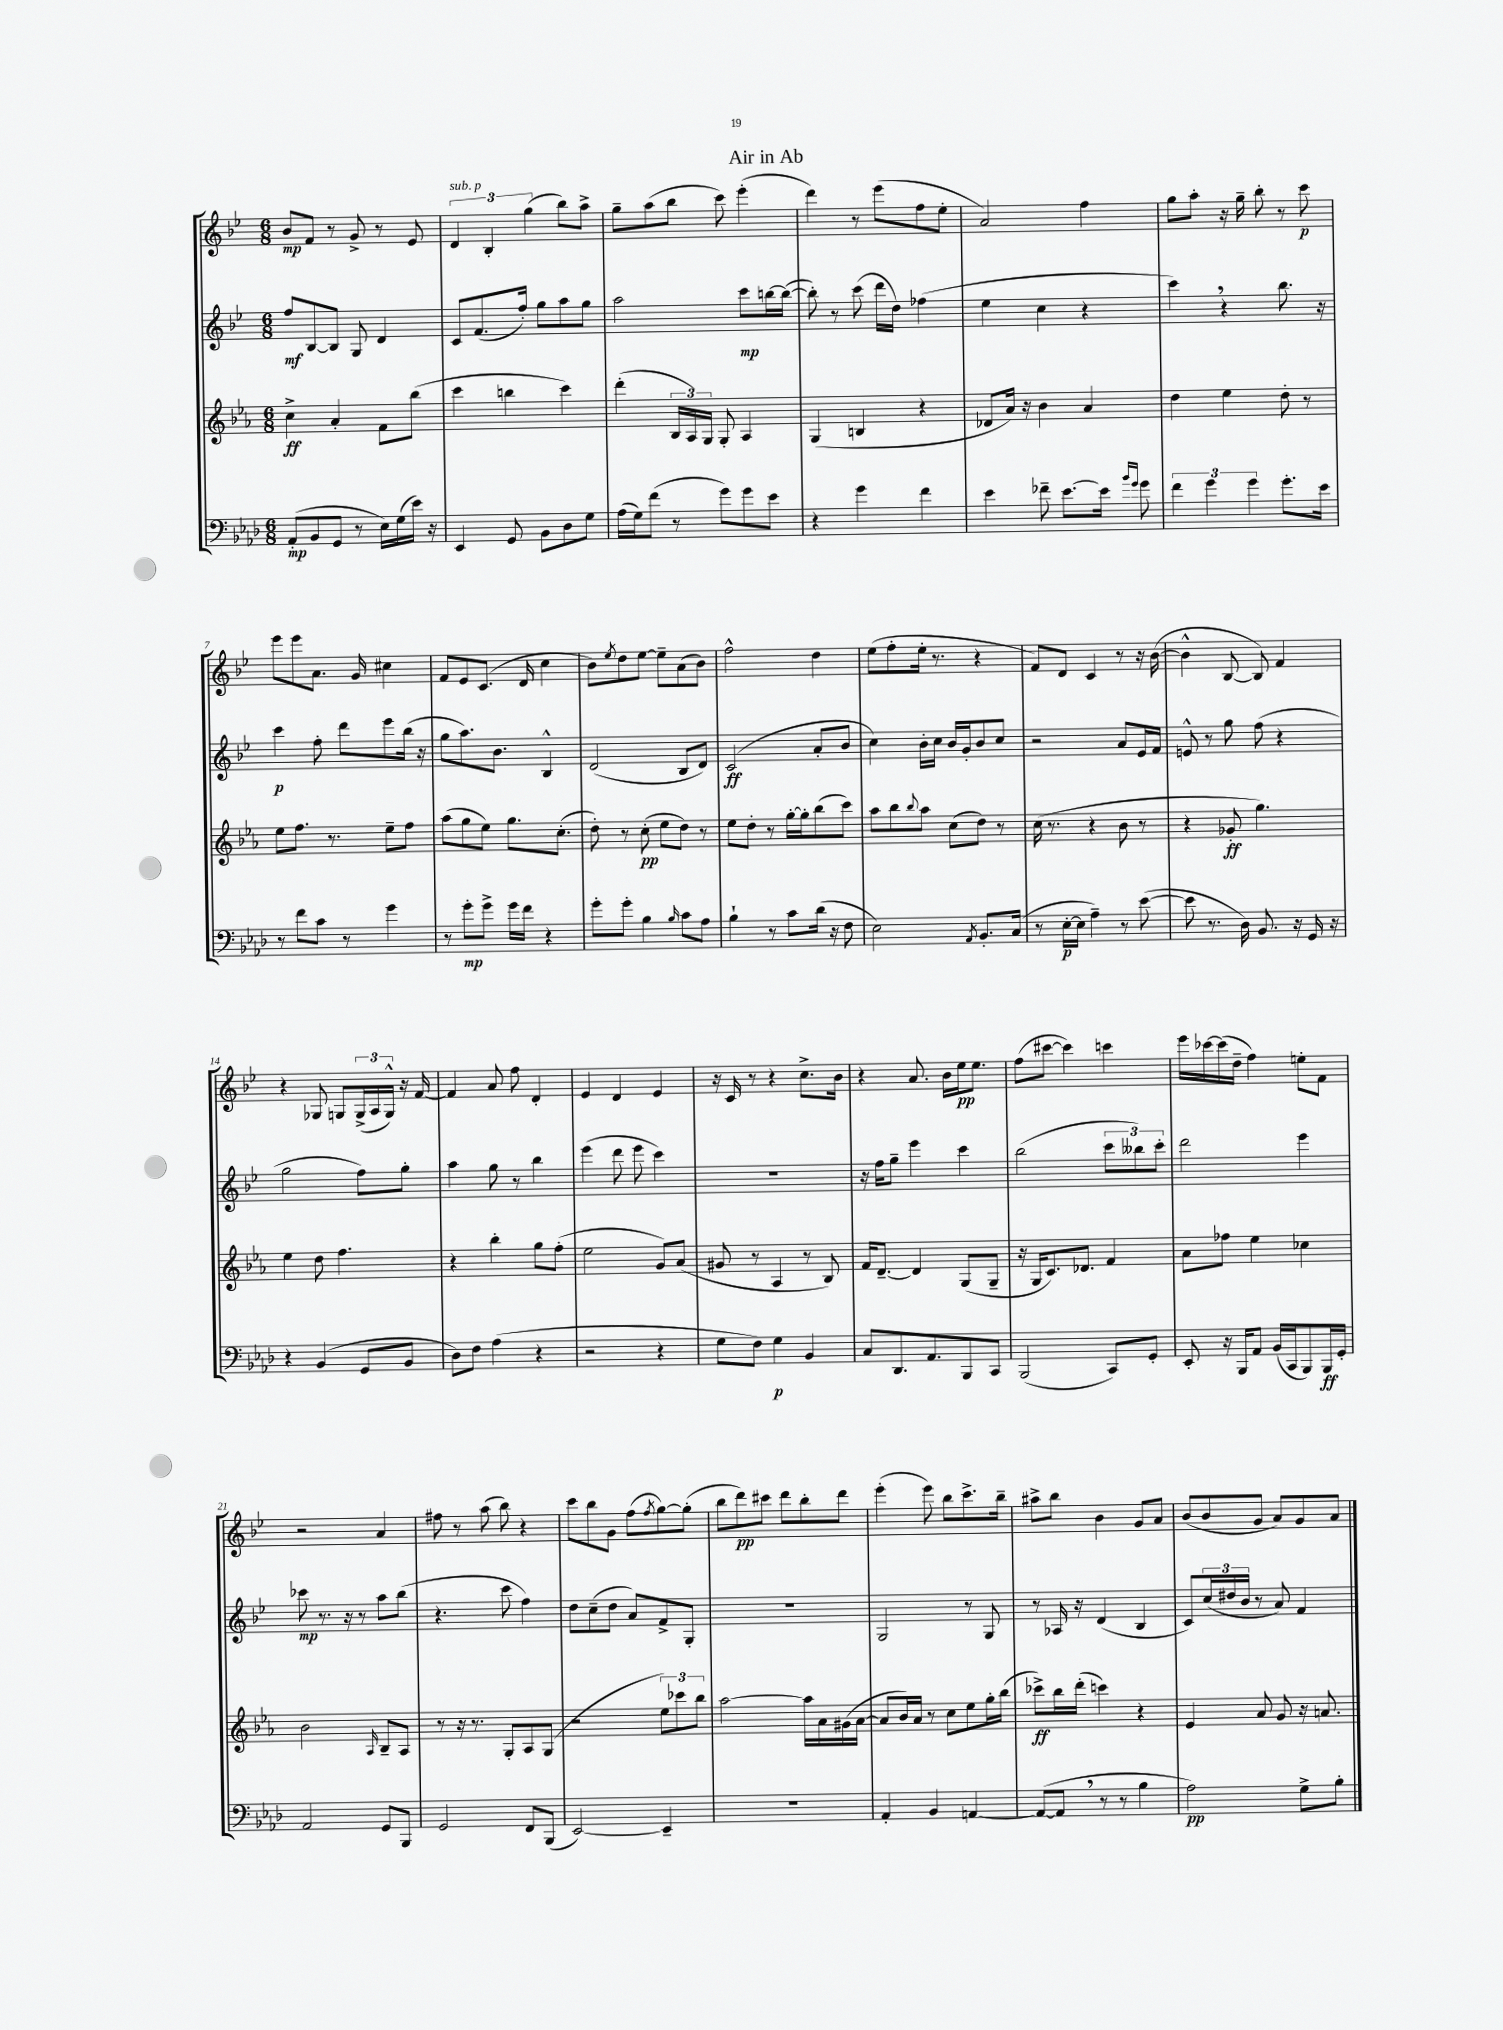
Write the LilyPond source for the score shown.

\header { title = "Air in Ab" }
<<
\new StaffGroup <<
\new Staff = "s0" {
    \clef treble \key bes \major \numericTimeSignature \time 6/8
    bes'8\mp f'8 r8 g'8-> r8 ees'8 |
    \tuplet 3/2 { d'4^\markup { \italic "sub. p" } bes4-. g''4( } bes''8) a''8-> |
    g''8-- a''8( bes''8 c'''8) ees'''4-.( |
    d'''4) r8 ees'''8( f''8 ees''8-. |
    a'2) f''4 |
    g''8 a''8-. r16 g''16-- bes''8-. r8 c'''8\p |
    ees'''8 ees'''8 a'8. g'16 cis''4 |
    f'8 ees'8 c'8.( d'16 c''4 |
    bes'8) \acciaccatura { ees''8 } d''8 ees''8~ ees''8-- a'8( bes'8) |
    f''2-^ d''4 |
    ees''8( f''8-. ees''16-. r8. r4 |
    f'8) d'8 c'4 r8 r16 bes'16~( |
    bes'4-^ bes8~ bes8) f'4 |
    r4 ges8 g8 \tuplet 3/2 { g16->( a16 g16-^) } r16 f'16~ |
    f'4 a'8 f''8 d'4-. |
    ees'4 d'4 ees'4 |
    r16 c'16 r8 r4 c''8.-> bes'16 |
    r4 a'8. bes'16 ees''16\pp ees''8. |
    f''8( cis'''8~ cis'''4) c'''4 |
    ees'''16 ces'''16~ ces'''16( d''16-- f''4) e''8-. f'8 |
    r2 a'4 |
    fis''8 r8 a''8( bes''8) r4 |
    c'''8 bes''8 g'8 f''8( \acciaccatura { f''8 } g''8~) g''8-.( |
    bes''8 d'''8\pp) cis'''8 d'''8 bes''8-. d'''8 |
    ees'''4-.( ees'''8) bes''8 c'''8.-> bes''16-- |
    ais''8-> bes''8 bes'4 g'8 a'8 |
    bes'8( bes'8 g'8 a'8) g'8 a'8 \bar "|." |
}
\new Staff = "s1" {
    \clef treble \key bes \major \numericTimeSignature \time 6/8
    f''8\mf bes8~ bes8 g8 d'4 |
    c'8 f'8.( f''16-.) g''8 a''8 g''8 |
    a''2 c'''8\mp b''16~ b''16~( |
    b''8-.) r8 c'''8( d'''16 d''16) fes''4( |
    ees''4 c''4 r4 |
    c'''4) \breathe r4 bes''8. r16 |
    c'''4\p f''8-. d'''8 ees'''8 bes''16( r16 |
    g''8 a''8.) bes'8. bes4-^ |
    d'2( bes8 d'8) |
    c'2\ff( a'8-. bes'8 |
    c''4) bes'16-. c''16 bes'16 g'16-. bes'8 c''8 |
    r2 a'8 ees'16 f'16 |
    e'8-^ r8 g''8 f''8( r4 |
    g''2 f''8) g''8-. |
    a''4 g''8 r8 bes''4 |
    ees'''4( d'''8 ees'''8 c'''4) |
    R2. |
    r16 f''16 g''8-- ees'''4 c'''4 |
    bes''2( \tuplet 3/2 { c'''8 beses''8) c'''8-. } |
    d'''2 ees'''4 |
    ces'''8\mp r8. r16 r8 a''8 bes''8( |
    r4. c'''8 f''4) |
    d''8 c''8--( d''8 a'8) f'8-> g8-. |
    R2. |
    g2 r8 g8 |
    r8 aes16 r16 d'4( bes4 |
    c'8) \tuplet 3/2 { c''16( dis''16 bes'16 } r8 a'8) f'4 \bar "|." |
}
\new Staff = "s2" {
    \clef treble \key ees \major \numericTimeSignature \time 6/8
    c''4->\ff aes'4-. f'8 bes''8( |
    c'''4 b''4 c'''4) |
    d'''4-.( \tuplet 3/2 { bes16 aes16) g16 } g8-. aes4 |
    g4( b4 r4 |
    des'8 aes'16) r16 bes'4 aes'4 |
    d''4 ees''4 d''8-. r8 |
    ees''8 f''8. r8. ees''8-- f''8 |
    aes''8( g''8 ees''8) g''8. c''8.-.( |
    d''8-.) r8 c''8-.\pp( ees''8 d''8) r8 |
    ees''8 d''8-. r8 g''16~-. g''16-. bes''8( c'''8) |
    aes''8 bes''8 \appoggiatura { bes''8 } aes''8 c''8( d''8) r8 |
    c''16( r8. r4 bes'8 r8 |
    r4 ges'8-.\ff g''4.) |
    ees''4 d''8 f''4. |
    r4 bes''4-. g''8 f''8-.( |
    ees''2 g'8) aes'8( |
    gis'8 r8 aes4 r8 bes8) |
    f'16 d'8.~-- d'4 g8( g8-- |
    r16 g16 c'8.) des'8. f'4 |
    aes'8 fes''8 ees''4 ces''4 |
    bes'2 \grace { aes16 } bes8-- aes8 |
    r8 r16 r8. g8-. aes8 g8( |
    r2 \tuplet 3/2 { ees''8) ces'''8 bes''8 } |
    aes''2~ aes''16 aes'16 gis'16( aes'16~ |
    aes'8 bes'16) aes'16 r8 c''8 ees''8 g''16-. bes''16( |
    ces'''8->\ff) bes''16 d'''16-.( c'''4) r4 |
    ees'4 aes'8 g'8 r16 a'8. \bar "|." |
}
\new Staff = "s3" {
    \clef bass \key aes \major \numericTimeSignature \time 6/8
    aes,8-.\mp( bes,8 g,8 r8 ees16) g16( ees'16) r16 |
    ees,4 g,8 bes,8 des8 g8 |
    aes16( g16) f'8( r8 g'8) g'8 ees'8 |
    r4 g'4 f'4 |
    ees'4 fes'8-- ees'8.~ ees'16 \grace { bes'16 g'16 } g'8 |
    \tuplet 3/2 { f'4 g'4 g'4 } g'8.-. ees'16 |
    r8 f'8 c'8 r8 g'4 |
    r8 g'8-.\mp g'8-> g'16 f'16 r4 |
    g'8-. g'8-. bes4 \grace { bes16 } c'8 aes8 |
    bes4-! r8 c'8 des'16( r16 f8 |
    ees2) \acciaccatura { aes,8 } bes,8.-. c16( |
    r8 ees16~-.\p ees16 aes4--) r8 ees'8~( |
    ees'8 r8. des16) bes,8. r16 g,16 r16 |
    r4 bes,4( g,8 bes,8 |
    des8) f8 aes4( r4 |
    r2 r4 |
    g8 f8) g4\p bes,4 |
    c8 des,8. aes,8. bes,,8 c,8 |
    bes,,2( c,8) g,8-. |
    ees,8-. r16 bes,,16 aes,8 bes,16( c,16 bes,,8) bes,,16\ff g,16-. |
    aes,2 g,8 bes,,8 |
    g,2 f,8 bes,,8( |
    ees,2~) ees,4-- |
    R2. |
    aes,4-. bes,4 a,4~ |
    a,8~( a,8 \breathe r8 r8 bes4 |
    aes2\pp) g8-> bes8-. \bar "|." |
}
>>
>>
